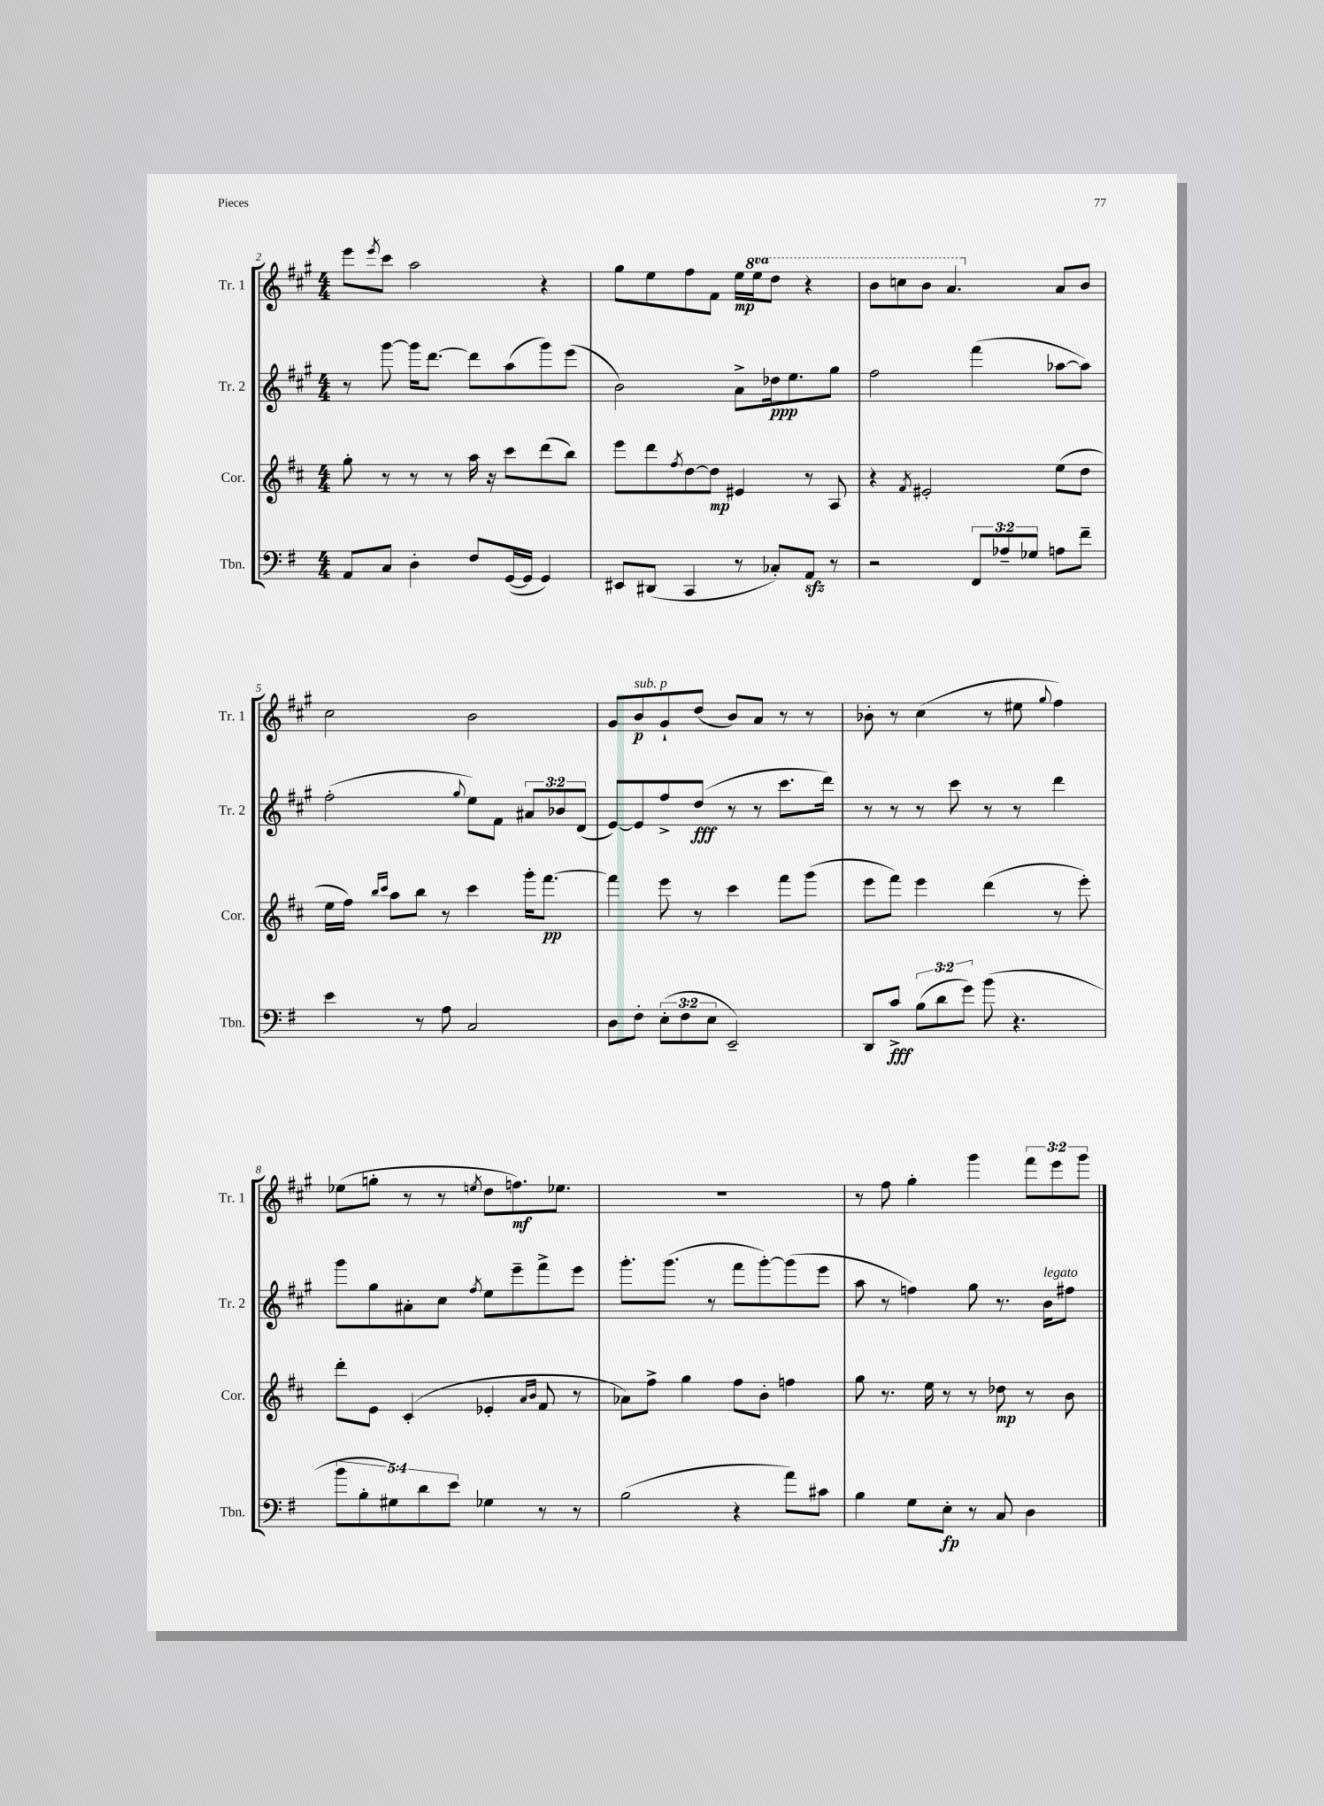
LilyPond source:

<<
\new StaffGroup <<
\new Staff = "s0" \with { instrumentName = "Tr. 1" shortInstrumentName = "Tr. 1" } {
    \clef treble \key a \major \numericTimeSignature \time 4/4 \override Staff.TupletNumber.text = #tuplet-number::calc-fraction-text \set Staff.ottavationMarkups = #ottavation-simple-ordinals
    e'''8 \acciaccatura { e'''8 } cis'''8 a''2 r4 |
    gis''8 e''8 fis''8 fis'8 e''16\mp \ottava #1 e'''16 d'''8 r4 |
    b''8 c'''8 b''8 a''4. \ottava #0 a'8 b'8 |
    cis''2 b'2 |
    gis'8 b'8\p^\markup { \italic "sub. p" } gis'8-! d''8( b'8) a'8 r8 r8 |
    bes'8-. r8 cis''4( r8 eis''8 \appoggiatura { gis''8 } fis''4) |
    ees''8( g''8-. r8 r8 \acciaccatura { e''8 } d''8 f''8.\mf) ees''8. |
    R1 |
    r8 fis''8 gis''4-. gis'''4 \tuplet 3/2 { fis'''8 e'''8 gis'''8 } \bar "|." |
}
\new Staff = "s1" \with { instrumentName = "Tr. 2" shortInstrumentName = "Tr. 2" } {
    \clef treble \key a \major \numericTimeSignature \time 4/4 \override Staff.TupletNumber.text = #tuplet-number::calc-fraction-text
    r8 gis'''8~ gis'''16 d'''8.~ d'''8 a''8( gis'''8) e'''8( |
    b'2) a'8-> des''16\ppp e''8. gis''8 |
    fis''2 fis'''4( aes''8~ aes''8) |
    fis''2-.( \appoggiatura { gis''8 } e''8) fis'8 \tuplet 3/2 { ais'8 bes'8 d'8( } |
    e'8~) e'8 fis''8-> d''8\fff( r8 r8 cis'''8. d'''16) |
    r8 r8 r8 cis'''8 r8 r8 d'''4 |
    gis'''8 gis''8 ais'8-. cis''8 \acciaccatura { fis''8 } e''8 e'''8-- fis'''8-> e'''8 |
    gis'''8.-. gis'''8.( r8 fis'''8 gis'''8~-.) gis'''8( e'''8 |
    a''8 r8 f''4) gis''8 r8. b'16^\markup { \italic "legato" } fis''8 \bar "|." |
}
\new Staff = "s2" \with { instrumentName = "Cor." shortInstrumentName = "Cor." } {
    \clef treble \key d \major \numericTimeSignature \time 4/4
    g''8-. r8 r8 r8 a''16 r16 cis'''8 d'''8( b''8) |
    e'''8 d'''8 \acciaccatura { fis''8 } d''8~ d''8\mp eis'4 r8 a8 |
    r4 \acciaccatura { fis'8 } eis'2-. e''8( d''8 |
    e''16 fis''16) \grace { b''16 cis'''16 } a''8 b''8 r8 cis'''4 g'''16-. fis'''8.~\pp |
    fis'''4 e'''8 r8 cis'''4 fis'''8 g'''8( |
    e'''8 fis'''8) e'''4 d'''4( r8 e'''8-.) |
    d'''8-. e'8 cis'4-.( ees'4-. \grace { a'16 b'16 } fis'8 r8 |
    aes'8) fis''8-> g''4 fis''8 b'8-. f''4 |
    g''8 r8. e''16 r8 r8 des''8\mp r8 b'8 \bar "|." |
}
\new Staff = "s3" \with { instrumentName = "Tbn." shortInstrumentName = "Tbn." } {
    \clef bass \key g \major \numericTimeSignature \time 4/4 \override Staff.TupletNumber.text = #tuplet-number::calc-fraction-text
    a,8 c8 d4-. fis8 g,16~( g,16 g,4) |
    eis,8 dis,8( c,4 r8 ces8-.) a,8\sfz r8 |
    r2 \tuplet 3/2 { fis,8 aes8-- ges8 } a8 fis'8-- |
    e'4 r8 a8 c2 |
    d8 fis8-. \tuplet 3/2 { e8-.( fis8 e8 } e,2--) |
    d,8 c'8->\fff \tuplet 3/2 { b8( d'8 g'8) } b'8( r4. |
    \tuplet 5/4 { b'8 b8-. gis8) d'8 e'8 } ges4 r8 r8 |
    b2( r4 a'8) cis'8 |
    b4 g8 e8-.\fp r8 c8 d4 \bar "|." |
}
>>
>>
\layout { \context { \Score currentBarNumber = #2 } }
